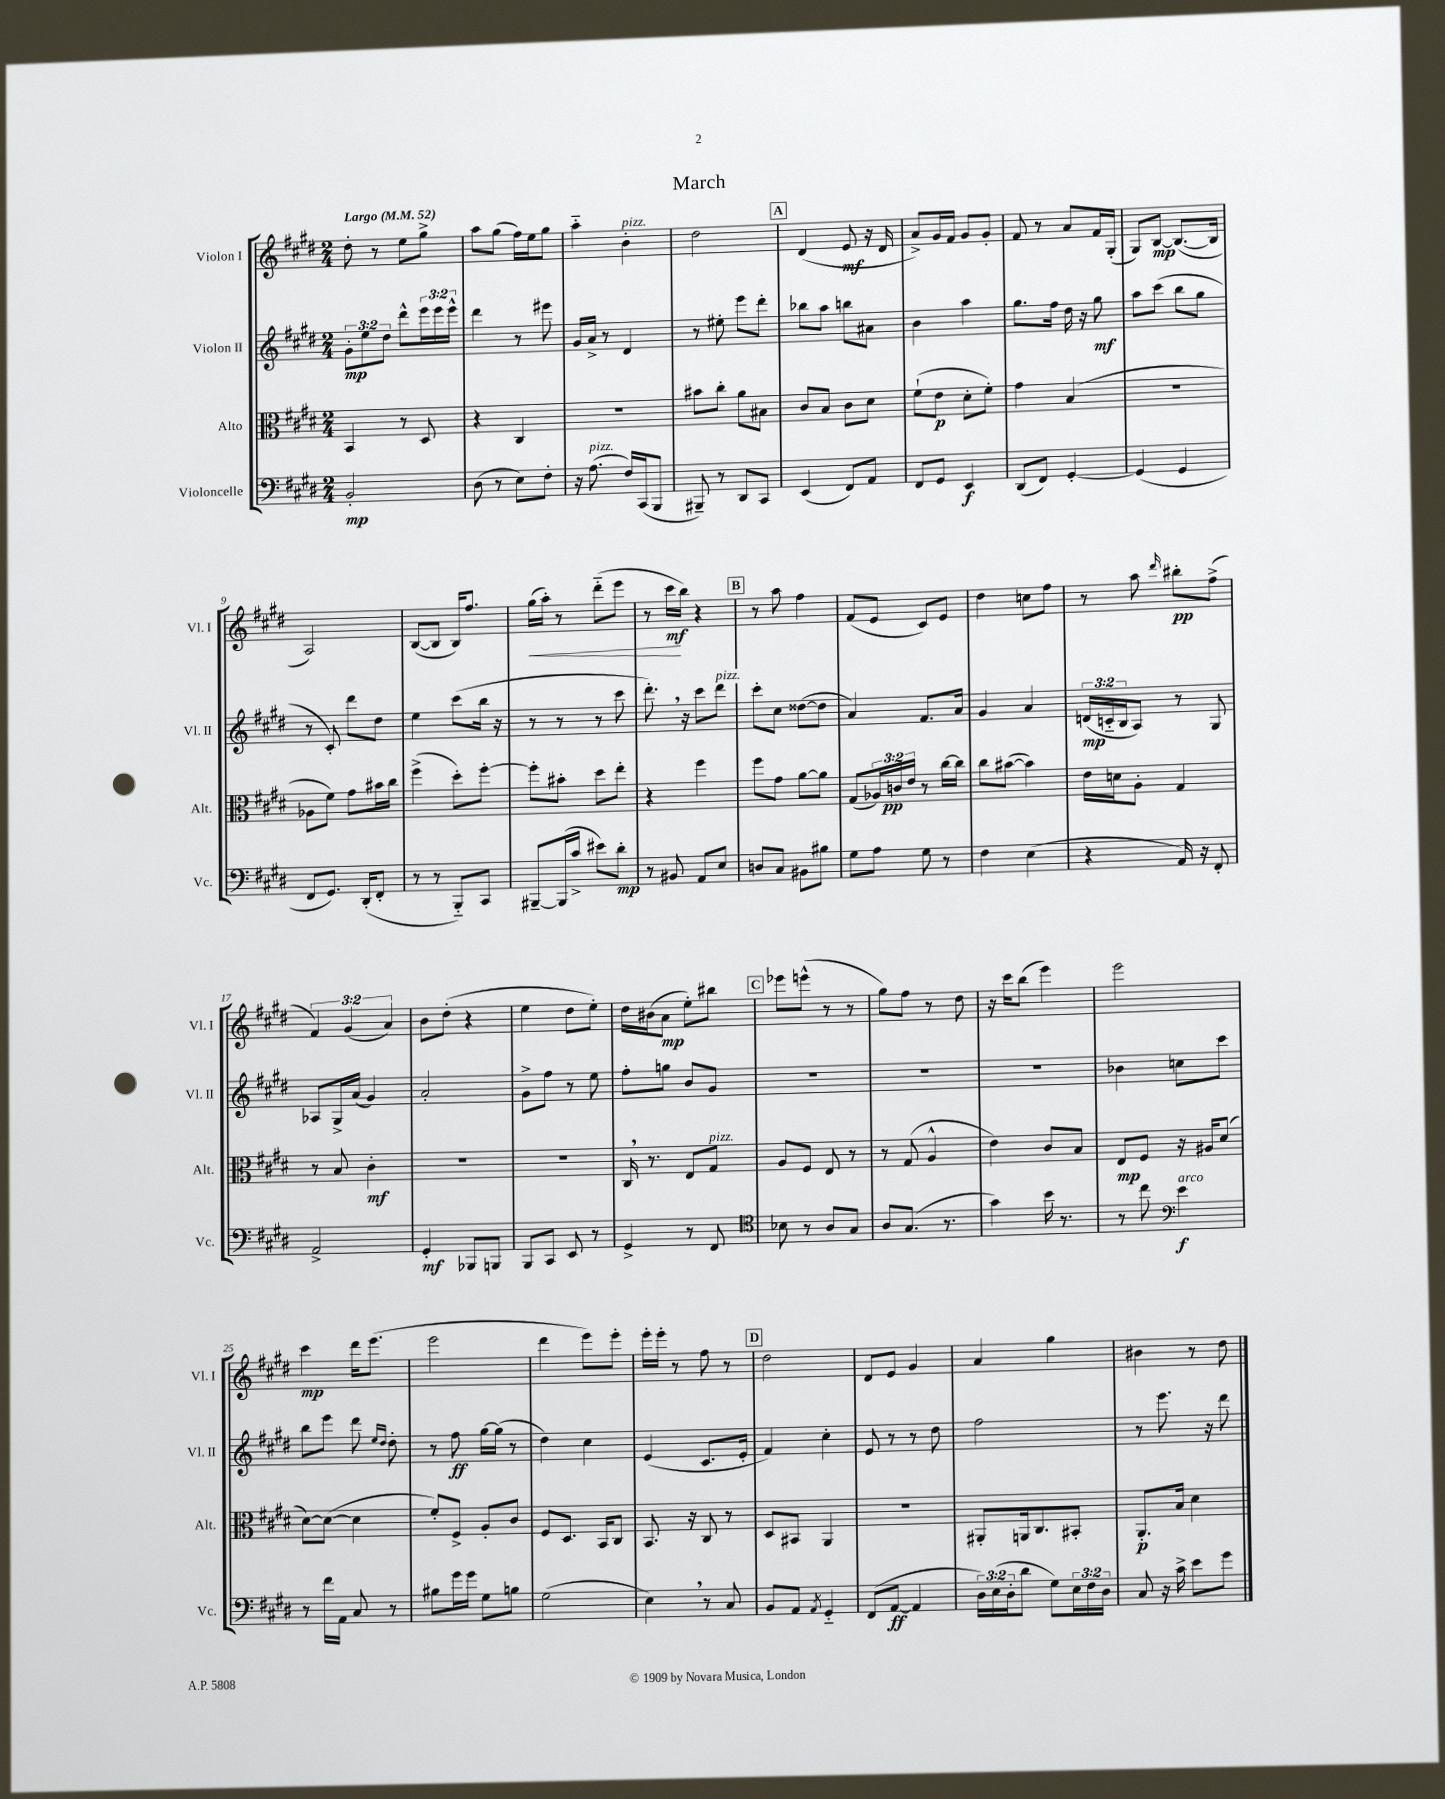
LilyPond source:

\header { title = "March" }
<<
\new StaffGroup <<
\new Staff = "s0" \with { instrumentName = "Violon I" shortInstrumentName = "Vl. I" } {
    \clef treble \key e \major \numericTimeSignature \time 2/4 \override Staff.TupletNumber.text = #tuplet-number::calc-fraction-text \tempo "Largo" 4 = 52
    dis''8-. r8 e''8 gis''8-> |
    a''8 gis''8( fis''16) e''16 gis''8 |
    a''4-_ b'4-.^\markup { \italic "pizz." } |
    dis''2 |
    \mark \markup { \box "A" } dis'4( e'8\mf r16 dis'16 |
    a'8->) gis'16 fis'16 gis'8 gis'8-. |
    fis'8 r8 a'8 fis'16 gis16-.( |
    gis8) b8~\mp b8.~( b16 |
    a2) |
    b8~( b8 b16) fis''8. |
    gis''16\<( a''16-.) r8 dis'''8-_( e'''8 |
    r8 cis'''16\mf\! b''16) r4 |
    \mark \markup { \box "B" } r8 a''8 fis''4 |
    fis'8( e'8 cis'8) e'8 |
    dis''4 c''8 fis''8 |
    r8 a''8 \grace { dis'''16 } bis''8-.\pp fis''8->( |
    \tuplet 3/2 { fis'4) gis'4( a'4) } |
    b'8 dis''8-.( r4 |
    e''4 dis''8 e''8-.) |
    dis''16 bis'16( a'8\mp e''8-.) bis''8 |
    \mark \markup { \box "C" } ees'''8 e'''8-^( r8 r8 |
    gis''8) fis''8 r8 dis''8 |
    r16 cis'''16 b''8( e'''4) |
    e'''2 |
    cis'''4\mp dis'''16 e'''8.( |
    e'''2 |
    dis'''4 e'''8) e'''8-. |
    e'''16-. e'''16-. r8 fis''8 r8 |
    \mark \markup { \box "D" } dis''2 |
    dis'8 e'8 gis'4 |
    a'4 gis''4 |
    bis'4 r8 dis''8 \bar "|." |
}
\new Staff = "s1" \with { instrumentName = "Violon II" shortInstrumentName = "Vl. II" } {
    \clef treble \key e \major \numericTimeSignature \time 2/4 \override Staff.TupletNumber.text = #tuplet-number::calc-fraction-text
    \tuplet 3/2 { gis'8-.\mp e''8 dis''8 } dis'''8-^ \tuplet 3/2 { e'''16 e'''16 e'''16-^ } |
    dis'''4 r8 eis'''8 |
    gis'16 a'16-> r8 dis'4 |
    r8 eis''8-. e'''8 dis'''8-. |
    \mark \markup { \box "A" } bes''8 a''8 b''8 ais'8 |
    b'4 a''4 |
    gis''8. fis''16 dis''16 r16 gis''8\mf |
    a''8 cis'''8( b''8 gis''8 |
    r8 cis'8-.) dis'''8 dis''8 |
    e''4 cis'''8( b''16 r16 |
    r8 r8 r8 cis'''8 |
    dis'''8.-.) \breathe r16 cis'''8 dis'''8^\markup { \italic "pizz." } |
    \mark \markup { \box "B" } cis'''8-. cis''8 disis''8~( disis''8 |
    a'4) fis'8. a'16 |
    gis'4 a'4 |
    \tuplet 3/2 { d'16\mp( c'16-_ b16 } a8) r8 gis8 |
    aes8 gis16-> a'16( gis'4) |
    a'2-. |
    gis'8-> fis''8 r8 e''8 |
    fis''8-. g''8 b'8 gis'8 |
    \mark \markup { \box "C" } R2 |
    R2 |
    R2 |
    bes'4 c''8 cis'''8 |
    b''8 e'''8 dis'''8 \grace { e''16 dis''16 } dis''8-. |
    r8 fis''8\ff gis''16~ gis''16( r8 |
    dis''4) cis''4 |
    e'4( cis'8. e'16-. |
    \mark \markup { \box "D" } fis'4) cis''4-. |
    e'8 r8 r8 dis''8 |
    fis''2 |
    r8 e'''8. r16 dis'''8 \bar "|." |
}
\new Staff = "s2" \with { instrumentName = "Alto" shortInstrumentName = "Alt." } {
    \clef alto \key e \major \numericTimeSignature \time 2/4 \override Staff.TupletNumber.text = #tuplet-number::calc-fraction-text
    b,4 r8 dis8 |
    r4 cis4 |
    R2 |
    bis'8 cis''8-. a'8 bis8 |
    \mark \markup { \box "A" } cis'8 b8 cis'8 dis'8 |
    fis'8-!( e'8\p dis'8-. fis'8-.) |
    gis'4 b4( |
    r2 |
    aes8 fis'8) gis'8 bis'16 cis''16 |
    fis''4->( dis''8-.) fis''8~-. |
    fis''8-. bis'8-. dis''8 e''8-. |
    r4 fis''4 |
    \mark \markup { \box "B" } fis''8 gis'8 a'8~ a'8 |
    gis8( \tuplet 3/2 { aes16) c'16\pp e'16 } r8 cis''16~ cis''16 |
    cis''8 bis'8~( bis'4) |
    e'16 d'16 a8-. gis4 |
    r8 b8 cis'4-.\mf |
    R2 |
    R2 |
    cis16 \breathe r8. e8 gis8^\markup { \italic "pizz." } |
    \mark \markup { \box "C" } a8 fis8 e8 r8 |
    r8 gis8( a4-^ |
    e'4) cis'8 b8 |
    e8\mp fis8 r16 ais16 dis'8( |
    dis'8~) dis'8~( dis'4 |
    fis'8-.) fis8-> a8-. cis'8 |
    fis8 dis8. b,16 cis8 |
    b,8. r16 cis8 r8 |
    \mark \markup { \box "D" } dis8 bis,8 a,4 |
    r2 |
    ais,8-. a,16 cis8. bis,8-. |
    a,8.-.\p b16 dis'4 \bar "|." |
}
\new Staff = "s3" \with { instrumentName = "Violoncelle" shortInstrumentName = "Vc." } {
    \clef bass \key e \major \numericTimeSignature \time 2/4 \override Staff.TupletNumber.text = #tuplet-number::calc-fraction-text
    b,2-.\mp |
    dis8( r8 e8) fis8-. |
    r16 a8.^\markup { \italic "pizz." }( fis16) cis,16( b,,8 |
    bis,,8--) r8 dis,8 cis,8 |
    \mark \markup { \box "A" } e,4( fis,8) a,8 |
    fis,8 gis,8 e,4\f |
    dis,8( fis,8) gis,4~-. |
    gis,4( gis,4 |
    fis,8 gis,8.) dis,16-.( fis,8-. |
    r8 r8 b,,8-_) cis,8 |
    bis,,8~-- bis,,16( cis'16-> eis'8) dis'8-.\mp |
    r8 bis,8 a,8 e8 |
    \mark \markup { \box "B" } d8 cis8 bis,8 bis8 |
    gis8 a8 gis8 r8 |
    fis4 e4( |
    r4 a,16) r16 fis,8-. |
    a,2-> |
    gis,4-.\mf bes,,8 b,,8 |
    b,,8 cis,8 e,8 r8 |
    gis,4-> r8 fis,8 |
    \mark \markup { \box "C" } \clef tenor bes8 r8 a8 gis8 |
    a8 gis8.( r8. |
    gis'4) b'16 r8. |
    r8 cis''8 \clef bass e'4\f^\markup { \italic "arco" } |
    r8 fis'16 a,16 cis8 r8 |
    bis8 gis'16 gis'16 gis8 b8 |
    gis2( |
    e4) \breathe r8 cis8 |
    \mark \markup { \box "D" } b,8 a,8 \acciaccatura { a,8 } gis,4-_ |
    fis,8( a,8~\ff a,4 |
    \tuplet 3/2 { dis16) e16( dis16-. } dis'8 gis8) \tuplet 3/2 { e16 fis16 dis16 } |
    cis8 r16 cis'16-> e'8 gis'8 \bar "|." |
}
>>
>>
